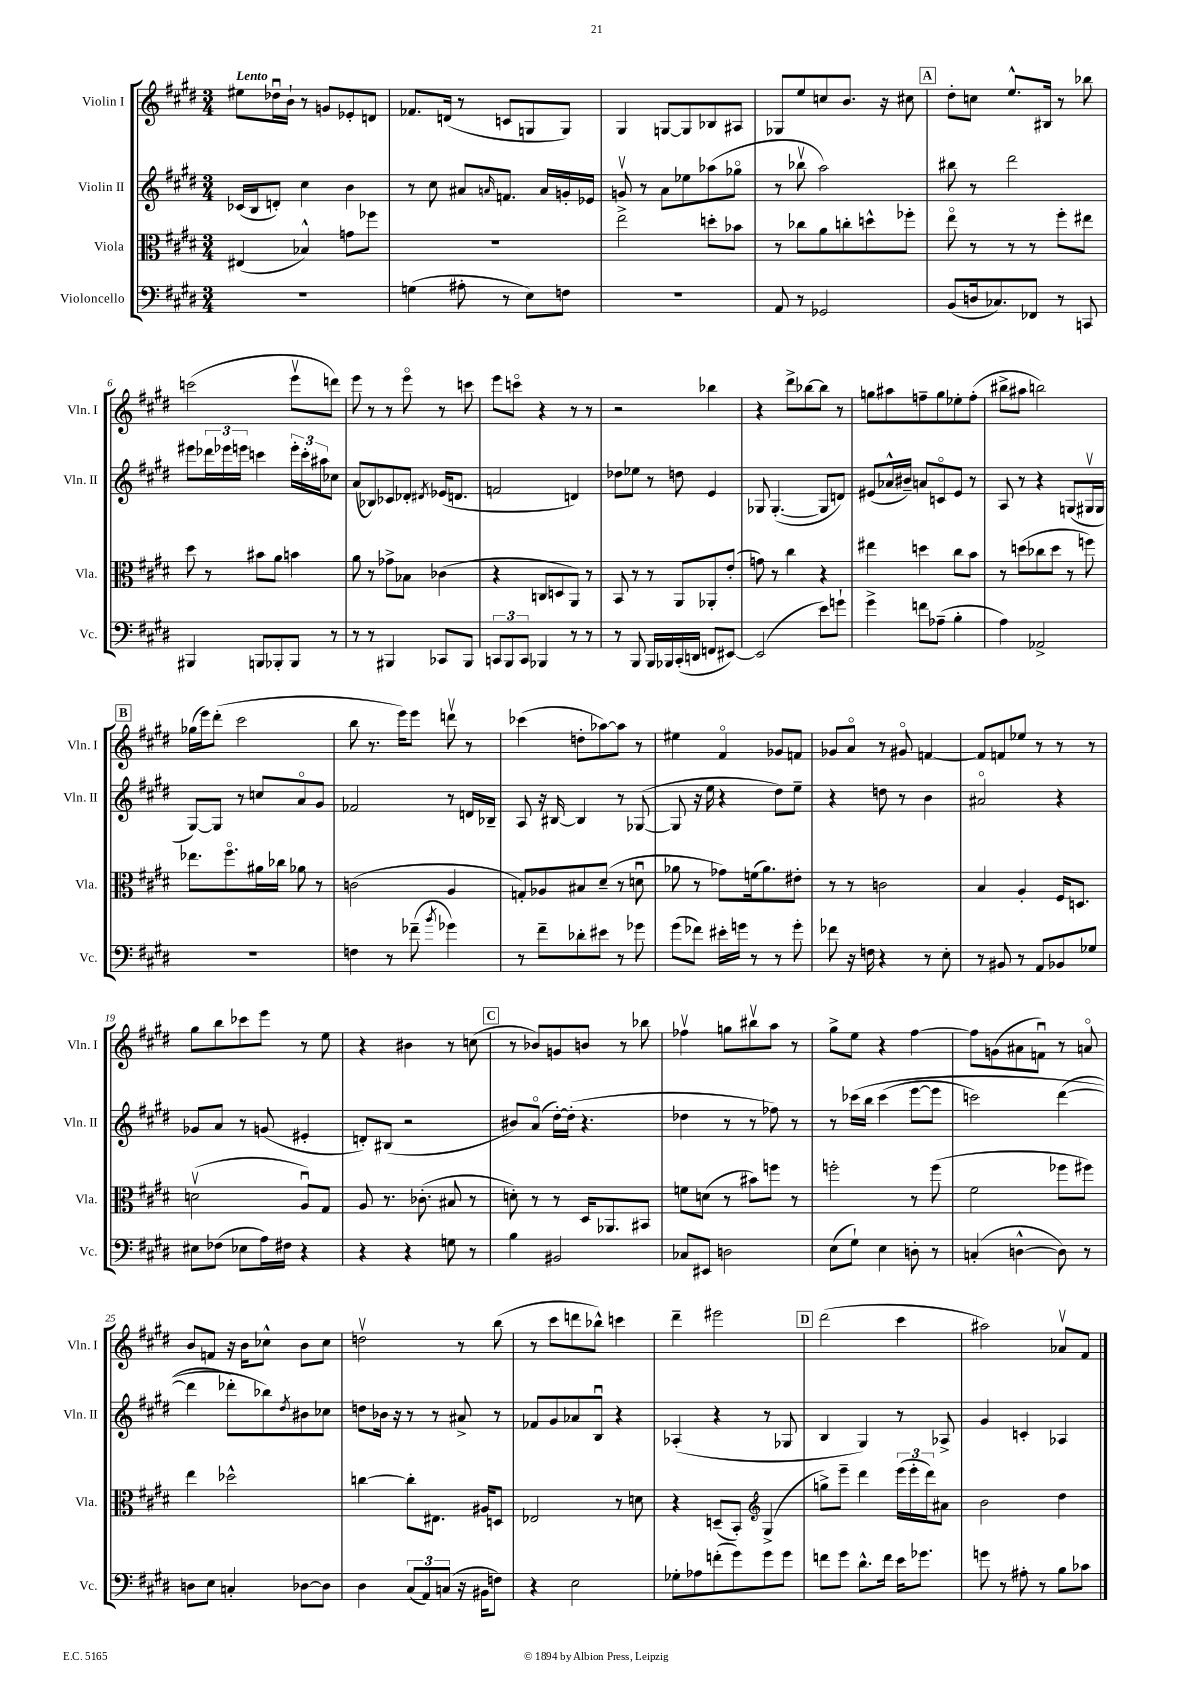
<<
\new StaffGroup <<
\new Staff = "s0" \with { instrumentName = "Violin I" shortInstrumentName = "Vln. I" } {
    \clef treble \key e \major \numericTimeSignature \time 3/4 \tempo "Lento"
    eis''8 des''16\downbow b'16-! r8 g'8 ees'8-. d'8 |
    fes'8. d'16( r8 c'8 g8 g8) |
    gis4 g8~ g8 bes8 ais8 |
    ges8 e''8 c''8 b'8. r16 cis''8 |
    \mark \markup { \box "A" } dis''8-. c''8 e''8.-^ bis16 r8 bes''8 |
    c'''2( e'''8\upbow d'''8) |
    e'''8 r8 r8 e'''8\flageolet r8 c'''8 |
    e'''8 c'''8\flageolet r4 r8 r8 |
    r2 bes''4 |
    r4 dis'''8-> bes''8~ bes''8 r8 |
    g''8 ais''8 f''8-- g''8 ees''8-. f''8-.( |
    bis''8-> ais''8 b''2) |
    \mark \markup { \box "B" } ges''16( e'''16) dis'''8-.( cis'''2 |
    b''8 r8. e'''16) e'''8 d'''8\upbow r8 |
    ces'''4( d''8-. aes''8~) aes''8 r8 |
    eis''4 fis'4\flageolet ges'8 f'8 |
    ges'8 a'8\flageolet r8 gis'8\flageolet f'4~ |
    f'8 f'8 ees''8 r8 r8 r8 |
    gis''8 b''8 ces'''8 e'''8 r8 e''8 |
    r4 bis'4 r8 c''8( |
    \mark \markup { \box "C" } r8 bes'8) g'8 b'8 r8 bes''8 |
    fes''4\upbow g''8 bis''8\upbow a''8 r8 |
    gis''8-> e''8 r4 fis''4~ |
    fis''8 g'8( ais'8 f'8\downbow) r8 a'8\flageolet |
    b'8 f'8 r16 b'16 ces''8-^ b'8 ces''8 |
    d''2\upbow r8 b''8( |
    r8 cis'''8 d'''8 bes''8-^) c'''4 |
    dis'''4-- eis'''2 |
    \mark \markup { \box "D" } dis'''2( cis'''4 |
    ais''2) aes'8\upbow fis'8 \bar "|." |
}
\new Staff = "s1" \with { instrumentName = "Violin II" shortInstrumentName = "Vln. II" } {
    \clef treble \key e \major \numericTimeSignature \time 3/4
    ces'16( b16 d'8-.) cis''4 b'4 |
    r8 cis''8 ais'8 \grace { a'16 } f'8. a'16 g'16-. ees'16 |
    g'8\upbow r8 a'8 ees''8 aes''8( ges''8\flageolet |
    r8 bes''8\upbow a''2) |
    \mark \markup { \box "A" } bis''8 r8 dis'''2 |
    eis'''8 \tuplet 3/2 { des'''16 ees'''16 e'''16 } c'''4 \tuplet 3/2 { e'''16-. c'''16-. ais''16 } ces''8 |
    a'8( bes8) ces'8 des'8-. \acciaccatura { dis'8 } ees'16( d'8. |
    f'2 d'4) |
    des''8 ees''8 r8 d''8 e'4 |
    ges8 ges4.~-.( ges8 d'8) |
    eis'8( aes'16-^ bis'16--) a'8 c'8\flageolet eis'8 r8 |
    a8 r8 r4 g8( gis16\upbow gis16 |
    \mark \markup { \box "B" } gis8~) gis8 r8 c''8 a'8\flageolet gis'8 |
    fes'2 r8 d'16 bes16-- |
    a8 r16 bis16~ bis4 r8 ges8~( |
    ges8 r16 e''16 r4 dis''8) e''8-- |
    r4 d''8 r8 b'4 |
    ais'2\flageolet r4 |
    ges'8 a'8 r8 g'8( eis'4-. |
    d'8-.) bis8( r2 |
    \mark \markup { \box "C" } bis'8) a'8\flageolet( dis''16~-.) dis''16-.( r4. |
    des''4 r8 r8 fes''8) r8 |
    r8 ces'''16\( b''16 ces'''4( e'''8~ e'''8 |
    c'''2) dis'''4~( |
    dis'''4 des'''8-.\) bes''8) \acciaccatura { dis''8 } bis'8 ces''8 |
    d''8 bes'16 r16 r8 r8 ais'8-> r8 |
    fes'8 gis'8 aes'8 b8\downbow r4 |
    aes4-.( r4 r8 ges8 |
    \mark \markup { \box "D" } b4 gis4) r8 aes8-> |
    gis'4 c'4-. aes4 \bar "|." |
}
\new Staff = "s2" \with { instrumentName = "Viola" shortInstrumentName = "Vla." } {
    \clef alto \key e \major \numericTimeSignature \time 3/4
    eis4( bes4-^) g'8 fes''8 |
    R2. |
    e''2-> d''8-. bes'8 |
    r8 ces''8 a'8 c''8-. d''8-^ fes''8-. |
    \mark \markup { \box "A" } e''8\flageolet r8 r8 r8 fis''8-. eis''8 |
    dis''8 r8 bis'8 a'8 b'4 |
    a'8 r8 ges'8-> bes8 ces'4( |
    r4 c8 d8 a,8) r8 |
    b,8 r8 r8 a,8 aes,8-. e'8-.( |
    g'8) r8 cis''4 r4 |
    eis''4 d''4 cis''8 b'8 |
    r8 d''8( ces''8 d''8 r8 f''8) |
    \mark \markup { \box "B" } ees''8. fis''8.\flageolet ais'16 ces''16 aes'8 r8 |
    c'2( a4 |
    g8-.) aes8 bis8 dis'8--( r8 d'8\downbow |
    aes'8 r8 ges'8) f'16( aes'8.) eis'8-. |
    r8 r8 c'2 |
    b4 a4-. fis16 d8. |
    d'2\upbow( a8\downbow) gis8 |
    a8 r8. ces'8.-.( bis8 r8 |
    \mark \markup { \box "C" } d'8-.) r8 r8 dis16 aes,8. bis,8 |
    f'8 d'8( r8 bis'8) f''8 r8 |
    f''2-. r8 f''8( |
    fis'2 fes''8 fis''8) |
    e''4 des''2-^ |
    c''4~ c''8-. eis8. ais16 d8 |
    ees2 r8 d'8 |
    r4 d8--( b,8-.) \clef treble gis4->( |
    \mark \markup { \box "D" } g''8->) e'''8-- dis'''4 \tuplet 3/2 { e'''16( e'''16-. dis'''16) } ais'8 |
    b'2 dis''4 \bar "|." |
}
\new Staff = "s3" \with { instrumentName = "Violoncello" shortInstrumentName = "Vc." } {
    \clef bass \key e \major \numericTimeSignature \time 3/4
    R2. |
    g4( ais8-. r8 e8) f8 |
    R2. |
    a,8 r8 ges,2 |
    \mark \markup { \box "A" } b,8( d16 ces8.) fes,8 r8 c,8 |
    bis,,4 b,,8 bes,,8-. bes,,8 r8 |
    r8 r8 bis,,4 ces,8 bis,,8 |
    \tuplet 3/2 { c,8 b,,8 c,8 } bes,,4 r8 r8 |
    r8 b,,8 b,,16 bes,,16 cis,16-.( d,16 f,8 eis,8~) |
    eis,2( e'8) g'8-! |
    gis'4-> f'8 aes8--( b4-. |
    a4) aes,2-> |
    \mark \markup { \box "B" } R2. |
    f4 r8 fes'8--( \acciaccatura { b'8 } ges'4) |
    r8 fis'8-- des'8-. eis'8 r8 ges'8 |
    gis'8( fes'8) eis'16-. g'16 r8 r8 g'8-. |
    fes'8 r16 f16 r4 r8 e8-. |
    r8 bis,8 r8 a,8 bes,8 ges8 |
    eis8 fes8( ees8 a16) fis16 r4 |
    r4 r4 g8 r8 |
    \mark \markup { \box "C" } b4 bis,2 |
    ces8 eis,8 d2 |
    e8( gis8-!) e4 d8-. r8 |
    c4-.( d4~-^ d8) r8 |
    d8 e8 c4-. des8~ des8 |
    dis4 \tuplet 3/2 { cis8( a,8) c8( } r16 bis,16 f8) |
    r4 e2 |
    ges8-. aes8 f'8-.( gis'8) gis'8 gis'8 |
    \mark \markup { \box "D" } f'8 gis'8 dis'8.-^ f'16 e'16 ges'8. |
    g'8 r8 ais8-. r8 b8 ces'8 \bar "|." |
}
>>
>>
